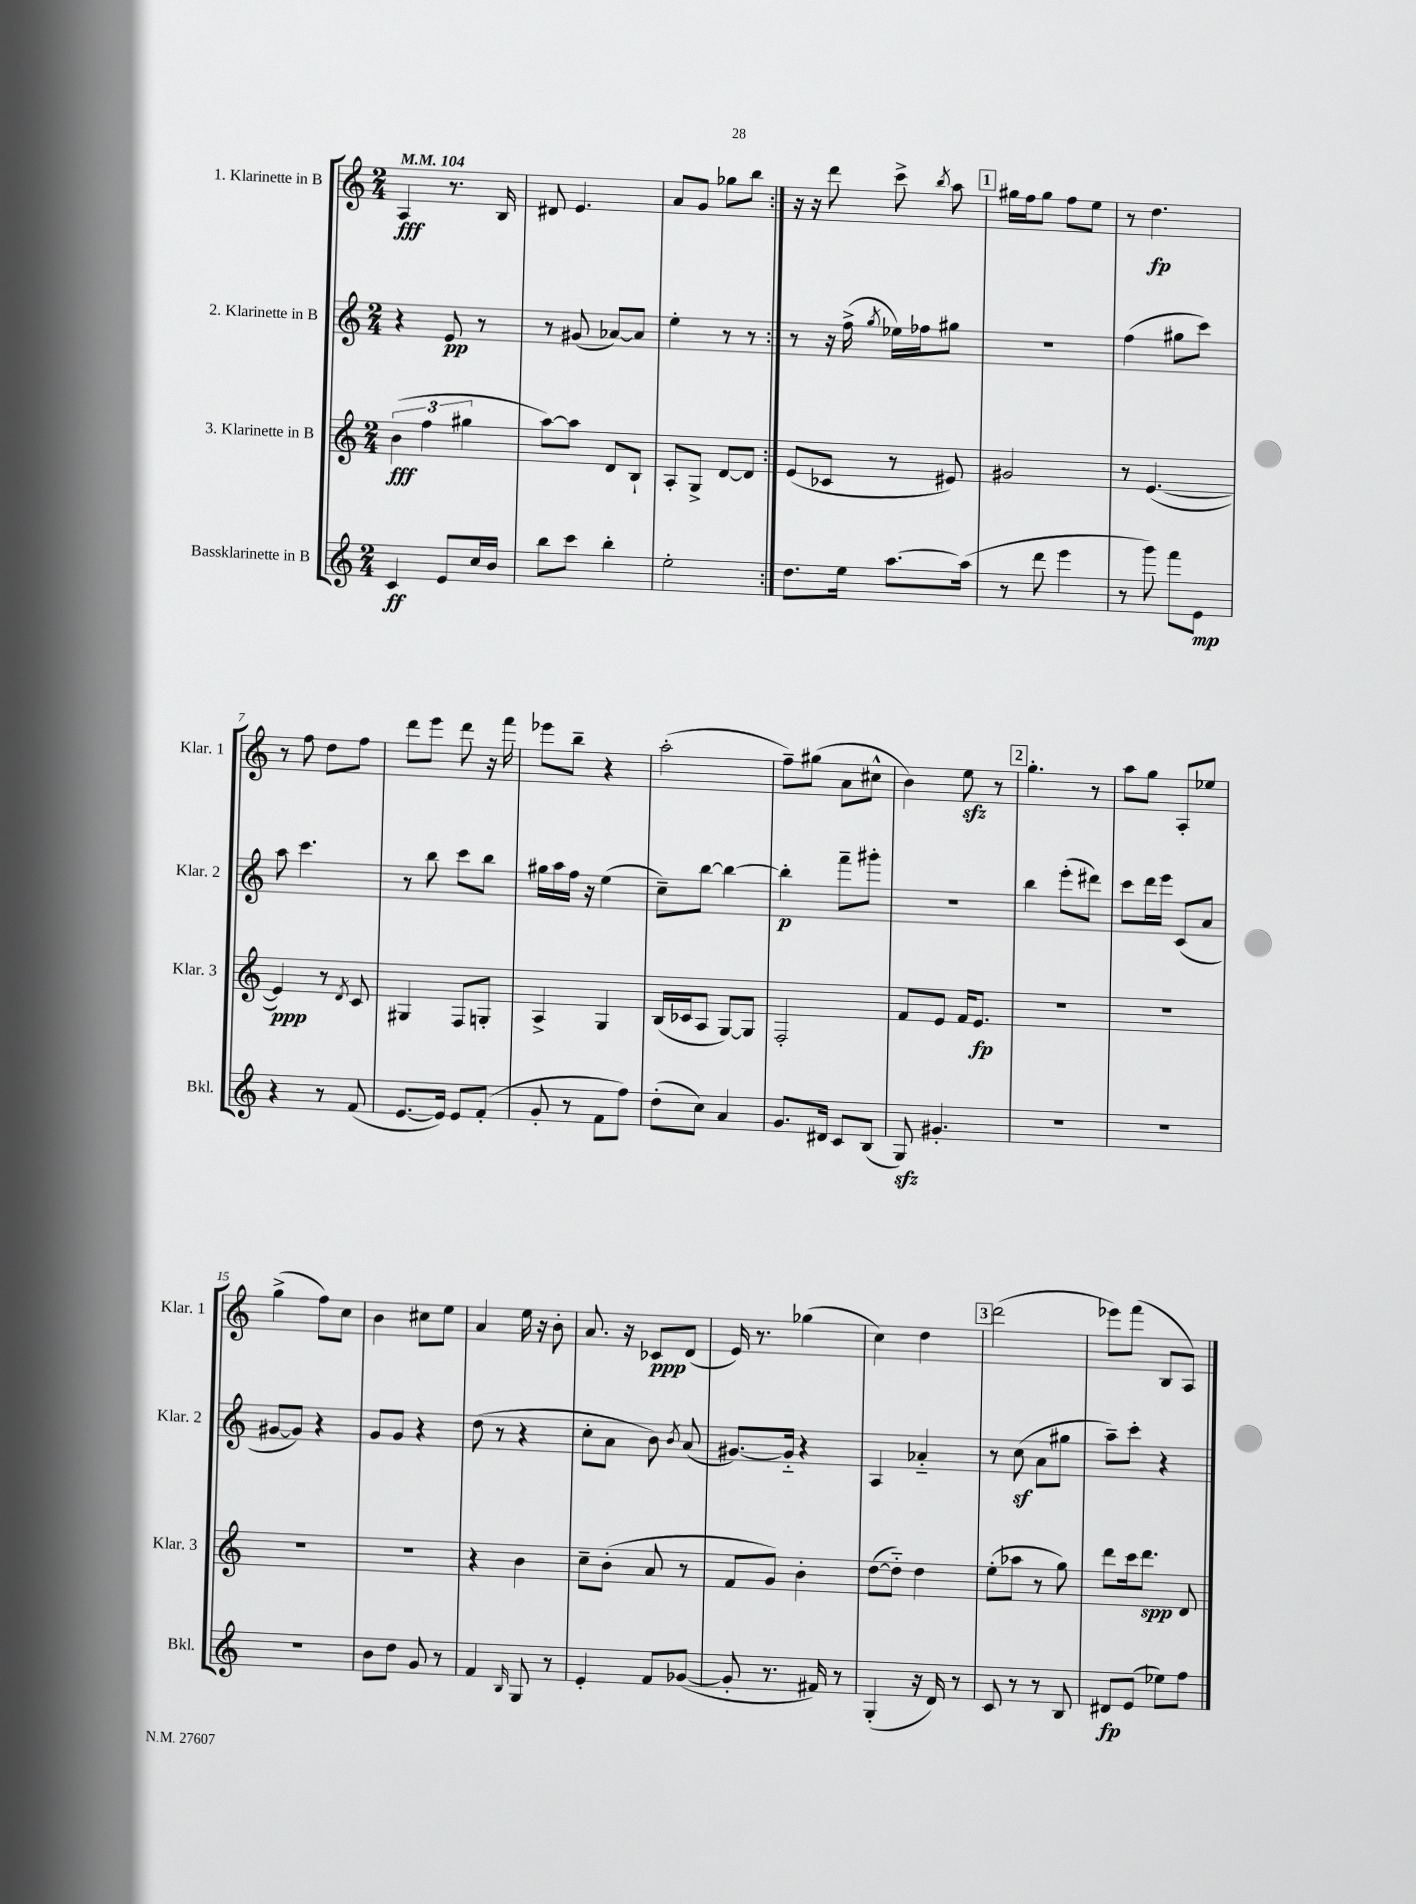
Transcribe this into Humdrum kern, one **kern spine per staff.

**kern	**dynam	**kern	**dynam	**kern	**dynam	**kern	**dynam
*part4	*part4	*part3	*part3	*part2	*part2	*part1	*part1
*staff4	*staff4	*staff3	*staff3	*staff2	*staff2	*staff1	*staff1
*I"Bassklarinette in B	*	*I"3. Klarinette in B	*	*I"2. Klarinette in B	*	*I"1. Klarinette in B	*
*I'Bkl.	*	*I'Klar. 3	*	*I'Klar. 2	*	*I'Klar. 1	*
*clefG2	*	*clefG2	*	*clefG2	*	*clefG2	*
*k[]	*	*k[]	*	*k[]	*	*k[]	*
*M2/4	*	*M2/4	*	*M2/4	*	*M2/4	*
*MM104	*	*MM104	*	*MM104	*	*MM104	*
=1	=1	=1	=1	=1	=1	=1	=1
4c/	ff	(6b\	fff	4r	.	4A/	fff
.	.	6ff\	.	.	.	.	.
8e/L	.	.	.	8e/	pp	8.r	.
.	.	6gg#X\	.	.	.	.	.
16cc/L	.	.	.	8r	.	.	.
16b/JJ	.	.	.	.	.	16B/	.
=2	=2	=2	=2	=2	=2	=2	=2
8bb\L	.	[8aa\L)	.	8r	.	8d#X/	.
8ccc\J	.	8aa\J]	.	(8g#X/	.	4.e/	.
4bb'\	.	8d/L	.	[8a-X/L)	.	.	.
.	.	8B`/J	.	8a-/J]	.	.	.
=3	=3	=3	=3	=3	=3	=3	=3
2ee'\	.	8A'/L	.	4ee'\	.	8a/L	.
.	.	8G^/J	.	.	.	8g/J	.
.	.	[8d/L	.	8r	.	8gg-X\L	.
.	.	8d/J]	.	8r	.	8bb\J	.
=4:|!	=4:|!	=4:|!	=4:|!	=4:|!	=4:|!	=4:|!	=4:|!
8.dd\L	.	(8e/L	.	8r	.	16r	.
.	.	.	.	.	.	16r	.
.	.	8c-X/J	.	16r	.	8ddd\	.
16ee\Jk	.	.	.	(16ff^\	.	.	.
.	.	.	.	8qgg/	.	.	.
[8.aa\L	.	8r	.	16ee-X\LL)	.	8ccc^\	.
.	.	.	.	16ff-X\J	.	.	.
.	.	.	.	.	.	8qbb/	.
.	.	8e#X/)	.	8gg#X\J	.	8aa\	.
(16aa\Jk]	.	.	.	.	.	.	.
!!LO:REH:place=s1:t=1
=5	=5	=5	=5	=5	=5	=5	=5
8r	.	2g#X/	.	2r	.	16gg#X\LL	.
.	.	.	.	.	.	16ff\J	.
8ddd\	.	.	.	.	.	8gg#\J	.
4eee\	.	.	.	.	.	8ff\L	.
.	.	.	.	.	.	8ee\J	.
=6	=6	=6	=6	=6	=6	=6	=6
8r	.	8r	.	(4ff\	.	8r	.
8ggg\)	.	([4.e/	.	.	.	4.dd\	fp
8fff\L	.	.	.	8gg#X\L	.	.	.
8e\J	mp	.	.	8ccc\J)	.	.	.
!!LO:LB:g=z
=7	=7	=7	=7	=7	=7	=7	=7
4r	.	4e/])	ppp	8aa\	.	8r	.
.	.	.	.	4.ccc\	.	8ff\	.
8r	.	8r	.	.	.	8dd\L	.
.	.	8qd/	.	.	.	.	.
(8f/	.	8c/	.	.	.	8ff\J	.
=8	=8	=8	=8	=8	=8	=8	=8
[8.e/L	.	4G#X/	.	8r	.	8ddd\L	.
.	.	.	.	8bb\	.	8eee\J	.
16e/Jk])	.	.	.	.	.	.	.
8e/L	.	8F/L	.	8ccc\L	.	8ddd\	.
(8f'/J	.	8Gn'/J	.	8bb\J	.	16r	.
.	.	.	.	.	.	16fff\	.
=9	=9	=9	=9	=9	=9	=9	=9
8g'/	.	4A^/	.	16gg#X\LL	.	8eee-X\L	.
.	.	.	.	16aa\	.	.	.
8r	.	.	.	16ff\JJ	.	8bb~\J	.
.	.	.	.	16r	.	.	.
8f\L	.	4G/	.	(4ee\	.	4r	.
8ff\J)	.	.	.	.	.	.	.
=10	=10	=10	=10	=10	=10	=10	=10
(8dd'\L	.	(16B/LL	.	8cc~\L)	.	(2aa'\	.
.	.	16c-X/J	.	.	.	.	.
8cc\J)	.	8A/J	.	[8bb\J	.	.	.
4a/	.	[8G/L)	.	4bb\_	.	.	.
.	.	8G/J]	.	.	.	.	.
=11	=11	=11	=11	=11	=11	=11	=11
8.g/L	.	2F'/	.	4bb'\]	p	8ff~\L)	.
.	.	.	.	.	.	(8gg#X\J	.
16d#X/Jk	.	.	.	.	.	.	.
8c/L	.	.	.	8fff~\L	.	8a\L	.
(8B/J	.	.	.	8ggg#X'\J	.	8cc#X^^\J	.
=12	=12	=12	=12	=12	=12	=12	=12
8Gzz/)	.	8f/L	.	2r	.	4b\)	.
4.g#X'/	.	8e/J	.	.	.	.	.
.	.	16f/KL	.	.	.	8eezz\	.
.	.	8.e/J	fp	.	.	.	.
.	.	.	.	.	.	8r	.
!!LO:REH:place=s1:t=2
=13	=13	=13	=13	=13	=13	=13	=13
2r	.	2r	.	4bb\	.	4.gg'\	.
.	.	.	.	(8eee'\L	.	.	.
.	.	.	.	8ddd#X\J)	.	8r	.
=14	=14	=14	=14	=14	=14	=14	=14
2r	.	2r	.	8ccc\L	.	8aa\L	.
.	.	.	.	16ddd\L	.	8gg\J	.
.	.	.	.	16eee\JJ	.	.	.
.	.	.	.	(8c/L	.	8A'/L	.
.	.	.	.	8a/J	.	8ee-X/J	.
!!LO:LB:g=z
=15	=15	=15	=15	=15	=15	=15	=15
2r	.	2r	.	[8g#X/L	.	(4gg^\	.
.	.	.	.	8g#/J])	.	.	.
.	.	.	.	4r	.	8ff\L)	.
.	.	.	.	.	.	8cc\J	.
=16	=16	=16	=16	=16	=16	=16	=16
8b\L	.	2r	.	8g/L	.	4b\	.
8dd\J	.	.	.	8g/J	.	.	.
8g/	.	.	.	4r	.	8cc#X\L	.
8r	.	.	.	.	.	8ee\J	.
=17	=17	=17	=17	=17	=17	=17	=17
4f/	.	4r	.	(8dd\	.	4a/	.
.	.	.	.	8r	.	.	.
16qqB/	.	.	.	.	.	.	.
8G/	.	4b\	.	4r	.	16ee\	.
.	.	.	.	.	.	16r	.
8r	.	.	.	.	.	8b'\	.
=18	=18	=18	=18	=18	=18	=18	=18
4e'/	.	8cc~\L	.	8cc'\L	.	8.a/	.
.	.	(8b'\J	.	8a\J	.	.	.
.	.	.	.	.	.	16r	.
8f/L	.	8a/	.	8b\)	.	8c-X/L	ppp
.	.	.	.	8qb/	.	.	.
([8g-X/J	.	8r	.	(8a/	.	(8d/J	.
=19	=19	=19	=19	=19	=19	=19	=19
8g-'/]	.	8f/L	.	[8.g#X/L)	.	16e/)	.
.	.	.	.	.	.	8.r	.
8.r	.	8g/J)	.	.	.	.	.
.	.	.	.	16g#/Jk]	.	.	.
.	.	4b'\	.	4r	.	(4gg-X\	.
16f#X/)	.	.	.	.	.	.	.
8r	.	.	.	.	.	.	.
=20	=20	=20	=20	=20	=20	=20	=20
(4G'/	.	([8dd\L	.	4A/	.	4cc\)	.
.	.	8dd\J])	.	.	.	.	.
16r	.	4dd\	.	4a-X/	.	4dd\	.
16d/)	.	.	.	.	.	.	.
8r	.	.	.	.	.	.	.
!!LO:REH:place=s1:t=3
=21	=21	=21	=21	=21	=21	=21	=21
8c/	.	(8ee'\L	.	8r	.	(2ddd\	.
8r	.	8aa-X\J	.	(8ccz\	.	.	.
8r	.	8r	.	8a\L	.	.	.
8B/	.	8gg\)	.	8gg#X\J	.	.	.
=22	=22	=22	=22	=22	=22	=22	=22
8d#X/L	fp	8ddd\L	.	8aa~\L)	.	8eee-X\L)	.
(8e/J	.	16ccc\k	.	8ccc'\J	.	(8fff\J	.
.	.	8.ddd\J	spp	.	.	.	.
8ee-X\L)	.	.	.	4r	.	8B/L	.
8ff\J	.	8d/	.	.	.	8A/J)	.
==	==	==	==	==	==	==	==
*-	*-	*-	*-	*-	*-	*-	*-
